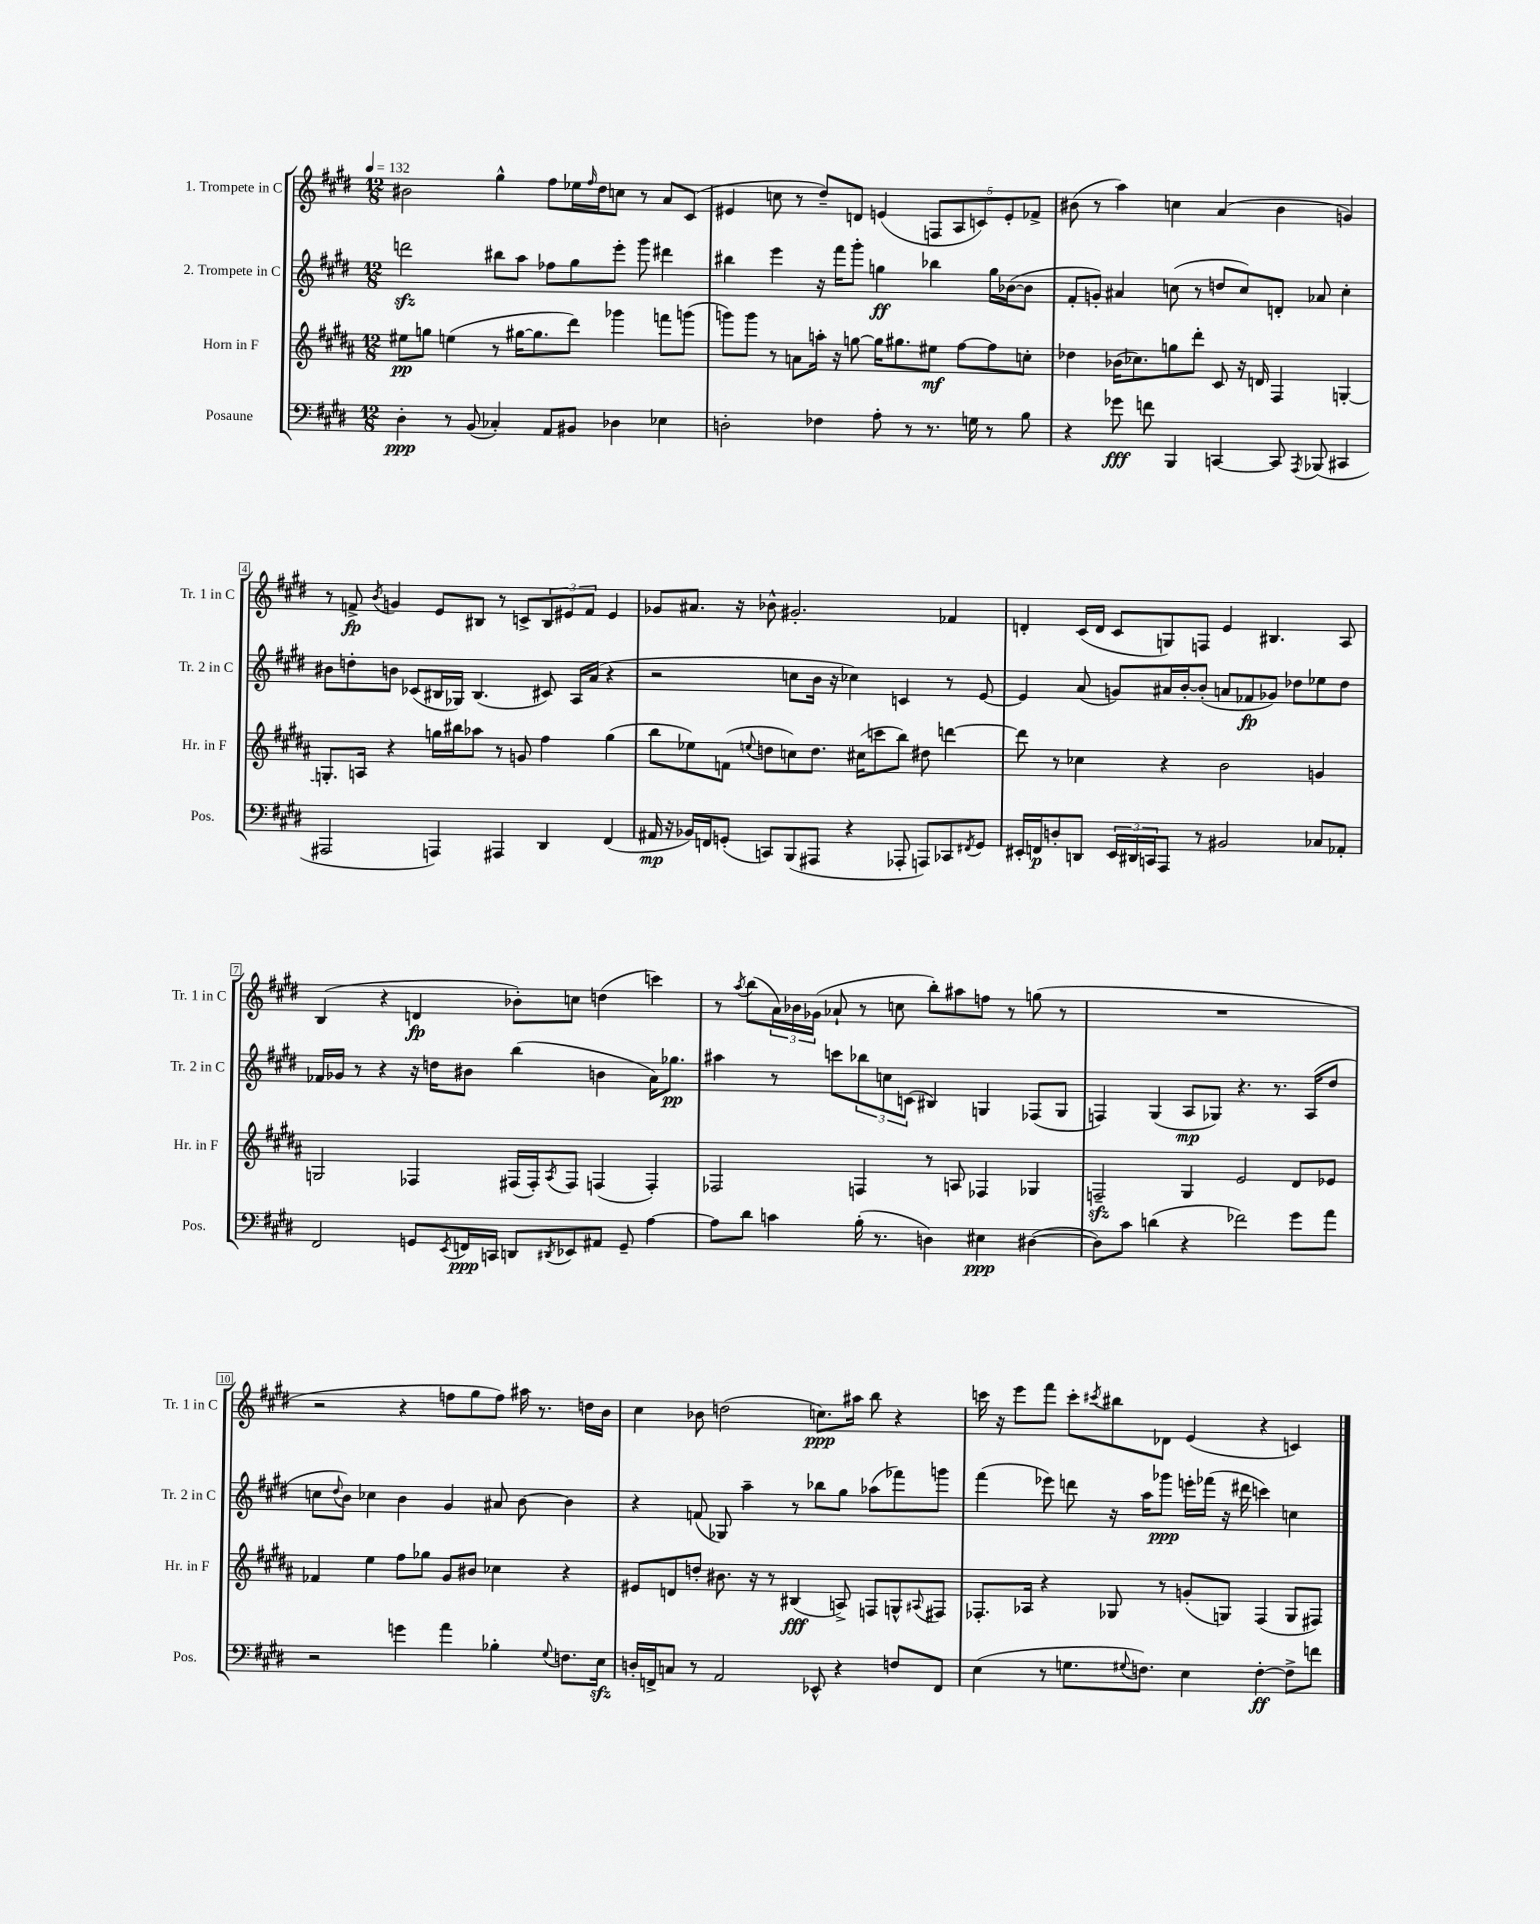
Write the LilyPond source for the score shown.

<<
\new StaffGroup <<
\new Staff = "s0" \with { instrumentName = "1. Trompete in C" shortInstrumentName = "Tr. 1 in C" } {
    \clef treble \key e \major \numericTimeSignature \time 12/8 \tempo 4 = 132
    bis'2 gis''4-^ fis''8 ees''16 \grace { fis''16 } dis''16 c''8 r8 a'8 cis'8( |
    eis'4 c''8 r8 dis''8--) d'8 e'4( \tuplet 5/4 { f8 a8 c'8) e'8-. fes'8-> } |
    bis'8( r8 a''4) c''4 a'4( bis'4 g'4) |
    r8 f'8->\fp \acciaccatura { b'8 } g'4 e'8 bis8 r8 c'8-> \tuplet 3/2 { bis8 eis'8 f'8 } eis'4 |
    ges'8 ais'8. r16 bes'8-^ gis'2.-. fes'4 |
    d'4-. cis'16( d'16 cis'8 g8) f8 e'4 bis4. a8 |
    b4( r4 d'4\fp bes'8-.) c''8 d''4( c'''4) |
    r8 \acciaccatura { a''8 } b''8( \tuplet 3/2 { a'16) bes'16 ges'16( } aes'8-! r8 c''8 b''8-.) ais''8 f''8 r8 g''8( r8 |
    R1. |
    r2 r4 f''8 gis''8 f''8) ais''16 r8. d''16 b'16 |
    cis''4 bes'8 d''2( c''8.\ppp) ais''16 b''8 r4 |
    c'''16 r16 e'''8 fis'''8 c'''8-. \acciaccatura { cis'''8 } bis''8 des'8 e'4( r4 c'4) \bar "|." |
}
\new Staff = "s1" \with { instrumentName = "2. Trompete in C" shortInstrumentName = "Tr. 2 in C" } {
    \clef treble \key e \major \numericTimeSignature \time 12/8
    d'''2\sfz bis''8 a''8 fes''8 gis''8 e'''8-. gis'''8 dis'''4 |
    bis''4 e'''4 r16 fis'''16 gis'''8-. g''4\ff bes''4 g''16 bes'16~( bes'8 |
    fis'8-. g'8-.) ais'4 c''8( r8 d''8 c''8) d'8-. aes'8 c''4-. |
    bis'8 d''8-. b'8 ces'8( bis16 ges16) bis4.( cis'8) a16 a'16( r4 |
    r2 c''8 b'16 r16 ces''4) c'4 r8 e'8~ |
    e'4 a'8( g'8) ais'16 b'16~-. b'8-.( a'8 fes'8\fp ges'8) des''8 ees''8 des''8 |
    fes'16 ges'16 r8 r4 r16 d''16 bis'8 b''4( b'4 a'16) ges''8.\pp |
    ais''4 r8 c'''8 \tuplet 3/2 { bes''8 c''8 c'8( } bis4) g4 fes8( g8 |
    f4) gis4( a8\mp ges8) r4. r8. a16( dis''8 |
    c''8 \appoggiatura { dis''8 } b'8) ces''4 b'4 gis'4 ais'8 b'8~ b'4 |
    r4 f'8( ges8) a''4-- r8 bes''8 gis''8 aes''8( fes'''8) g'''8 |
    fis'''4( ees'''8) d'''8 r16 a''16 ges'''8\ppp e'''16-. fes'''16( r16 dis'''16 c'''4) c''4 \bar "|." |
}
\new Staff = "s2" \with { instrumentName = "Horn in F" shortInstrumentName = "Hr. in F" } {
    \clef treble \key b \major \numericTimeSignature \time 12/8
    eis''8\pp g''8 e''4( r8 gis''16~ gis''8. dis'''8) ges'''4 f'''8 g'''8( |
    g'''8) g'''8 r8 a'8 a''16-. r16 g''8~ g''16 gis''8. eis''8\mf fis''8~ fis''8 c''8-. |
    des''4 bes'16( ces''8.) g''8 dis'''8-. cis'8 r16 d'16 fis4 g4~-. |
    g8.-. a16 r4 g''16 bis''16 aes''8 r8 g'8 fis''4 g''4( |
    b''8 ees''8) f'8( \appoggiatura { e''8 } d''8 c''8) d''8. cis''16( c'''8 b''8) dis''8 d'''4~ |
    d'''8 r8 ces''4 r4 b'2 g'4 |
    g2 fes4 fis16( fis16-.) \acciaccatura { ais8 } fis8 f4( f4-.) |
    fes2 f4 r8 a8 fes4 ges4 |
    f2--\sfz gis4 e'2 dis'8 ees'8 |
    fes'4 e''4 fis''8 ges''8 gis'8 bis'8 ces''4 r4 |
    eis'8 d'8 d''8-. bis'8. r16 r8 bis4\fff( a8->) f8 g8-^ \appoggiatura { ais8 } fis8 |
    fes8.-. aes16 r4 ges8 r8 g'8-.( g8) fes4( g8 fis8) \bar "|." |
}
\new Staff = "s3" \with { instrumentName = "Posaune" shortInstrumentName = "Pos." } {
    \clef bass \key e \major \numericTimeSignature \time 12/8
    dis4-.\ppp r8 b,8( ces4-.) a,8 bis,8 des4 ees4 |
    d2-. fes4 a8-. r8 r8. g16 r8 b8 |
    r4 ges'8\fff f'8 b,,4 c,4~ c,8 \acciaccatura { a,,8 } bes,,8( cis,4 |
    ais,,2 a,,4) ais,,4 dis,4 fis,4( |
    ais,16\mp r16 bes,16) f,16 g,8-.( c,8) b,,8( ais,,8 r4 aes,,8-. a,,8) ces,8 \acciaccatura { fis,8 } g,8 |
    eis,16-. f,16\p d8-. d,8 \tuplet 3/2 { eis,16 dis,16 c,16 } a,,8 r8 bis,2 ces8 aes,8-. |
    fis,2 g,8 \acciaccatura { e,8 } f,16\ppp c,16 d,8 \acciaccatura { dis,8 } ees,8 ais,8 g,8-- a4~ |
    a8 dis'8 c'4 b16-.( r8. d4) eis4\ppp dis4~( |
    dis8) cis'8 d'4( r4 fes'2) gis'8 a'8 |
    r2 g'4 a'4 bes4-. \appoggiatura { gis8 } f8. e16\sfz |
    d16-. f,16-> c8 r8 a,2 ees,8-^ r4 f8 f,8 |
    e4( r8 g8. \appoggiatura { gis8 } f8.) e4 f4~-.\ff f8-> f'8 \bar "|." |
}
>>
>>
\layout { \context { \Score \override BarNumber.stencil = #(make-stencil-boxer 0.1 0.3 ly:text-interface::print) } }
